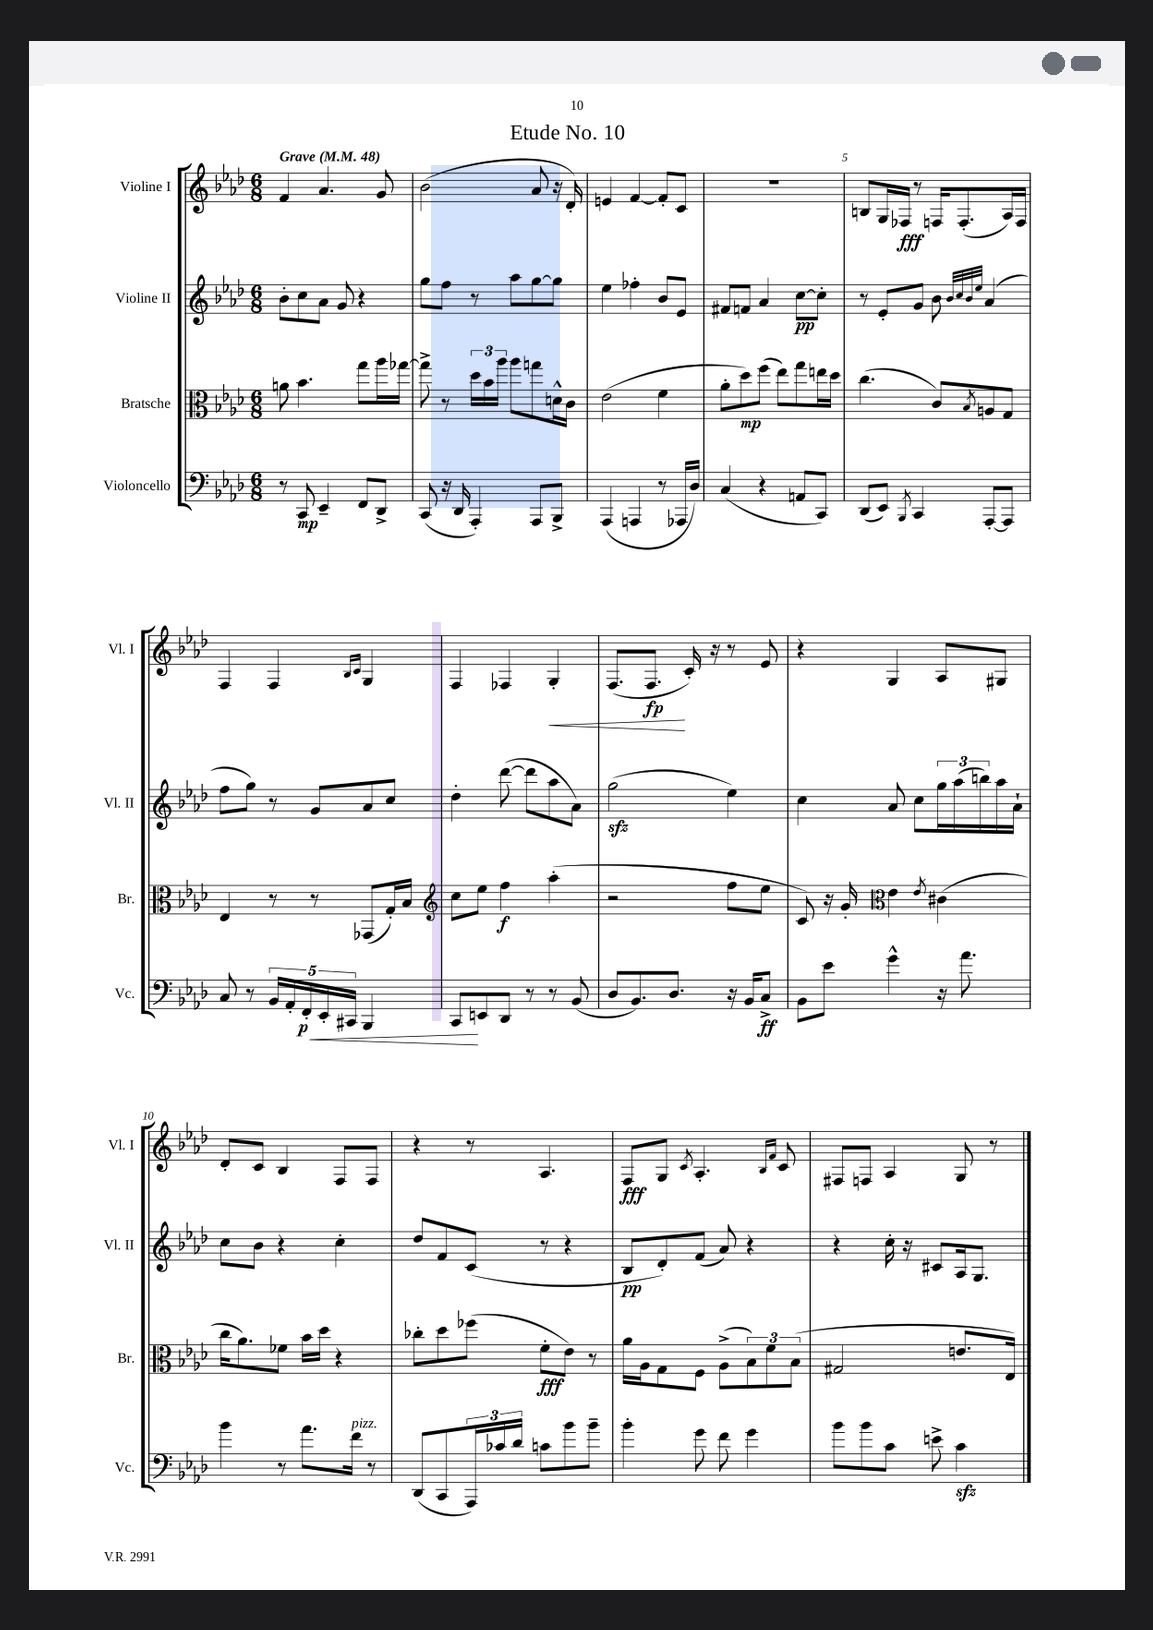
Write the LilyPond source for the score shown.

\header { title = "Etude No. 10" }
<<
\new StaffGroup <<
\new Staff = "s0" \with { instrumentName = "Violine I" shortInstrumentName = "Vl. I" } {
    \clef treble \key aes \major \numericTimeSignature \time 6/8 \tempo "Grave" 4 = 48
    f'4 aes'4. g'8 |
    bes'2( aes'8 r16 des'16-.) |
    e'4 f'4~ f'8-. c'8 |
    R2. |
    b8 g16 fes16\fff r8 f16 f8.-.( aes16) f16 |
    f4 f4 \grace { bes16 c'16 } g4 |
    f4 fes4 g4-.\< |
    f8.( f8.\fp\! c'16-.) r16 r8 ees'8 |
    r4 g4 aes8 gis8 |
    des'8-. c'8 bes4 f8 f8 |
    r4 r8 aes4. |
    f8\fff g8 \acciaccatura { c'8 } aes4.-. \grace { bes16 f'16 } c'8 |
    fis8 f8 aes4 g8 r8 \bar "|." |
}
\new Staff = "s1" \with { instrumentName = "Violine II" shortInstrumentName = "Vl. II" } {
    \clef treble \key aes \major \numericTimeSignature \time 6/8
    bes'8-. c''8 aes'8 g'8 r4 |
    g''8 f''8 r8 aes''8 g''8~ g''8 |
    ees''4 fes''4-. bes'8 ees'8 |
    fis'8 f'8 aes'4 c''8~\pp c''8-. |
    r8 ees'8-. g'8 bes'8 \grace { bes'32 c''32 bes'32 ees''32 } aes'4( |
    f''8 g''8) r8 g'8 aes'8 c''8 |
    des''4-. des'''8~( des'''8 aes''8 aes'8) |
    g''2\sfz( ees''4) |
    c''4 aes'8 c''8 \tuplet 3/2 { g''16 aes''16( b''16) } aes''16 aes'16-! |
    c''8 bes'8 r4 c''4-. |
    des''8 f'8 c'8( r8 r4 |
    bes8\pp des'8-.) f'8( aes'8) r4 |
    r4 c''16-. r16 cis'8 aes16 g8. \bar "|." |
}
\new Staff = "s2" \with { instrumentName = "Bratsche" shortInstrumentName = "Br." } {
    \clef alto \key aes \major \numericTimeSignature \time 6/8
    a'8 bes'4. g''8 aes''16 ges''16~ |
    ges''8-> r8 \tuplet 3/2 { des''16 bes'16 aes''16 } aes''8 g''8 d'16-^ c'16 |
    ees'2( f'4 |
    aes'8-. des''8\mp) f''8( ees''8) g''8 e''16 des''16 |
    c''4.( c'8) \acciaccatura { bes8 } a8 g8 |
    ees4 r8 r8 ges,8( g16-.) bes16 |
    \clef treble c''8 ees''8 f''4\f aes''4-.( |
    r2 f''8 ees''8 |
    c'8) r16 g'16-. \clef alto ees'4 \acciaccatura { ees'8 } cis'4( |
    c''16 aes'8.) fes'8 bes'16 des''16 r4 |
    ces''8-. des''8 fes''8( f'8-.\fff ees'8) r8 |
    aes'16 aes16 g8 f8 aes8->( \tuplet 3/2 { bes8) f'8 bes8( } |
    gis2 e'8. ees16) \bar "|." |
}
\new Staff = "s3" \with { instrumentName = "Violoncello" shortInstrumentName = "Vc." } {
    \clef bass \key aes \major \numericTimeSignature \time 6/8
    r8 c,8\mp ees,4-- f,8 des,8-> |
    c,8( r16 des,16 aes,,4-.) aes,,8 bes,,8-> |
    aes,,4( a,,4 r8 aes,,16 des16) |
    c4( r4 a,8 c,8) |
    des,8( ees,8) \acciaccatura { bes,,8 } c,4 aes,,8~-. aes,,8 |
    c8 r8 \tuplet 5/4 { bes,16 aes,16-. f,16-.\p\< ees,16-. cis,16 } bes,,4 |
    c,8\! e,8 des,8 r8 r8 bes,8( |
    des8 bes,8.) des8. r16 bes,16 c8->\ff |
    bes,8 ees'8 g'4-^ r16 aes'8. |
    bes'4 r8 aes'8. f'16^\markup { \italic "pizz." } r8 |
    des,8( c,8 \tuplet 3/2 { aes,,16) ces'16 des'16 } c'8 bes'8 bes'8-- |
    bes'4-. g'8 f'8 g'4 |
    bes'8 bes'8 c'8 e'8-> c'4\sfz \bar "|." |
}
>>
>>
\layout { \context { \Score \override BarNumber.break-visibility = ##(#f #t #t) barNumberVisibility = #(every-nth-bar-number-visible 5) } }
